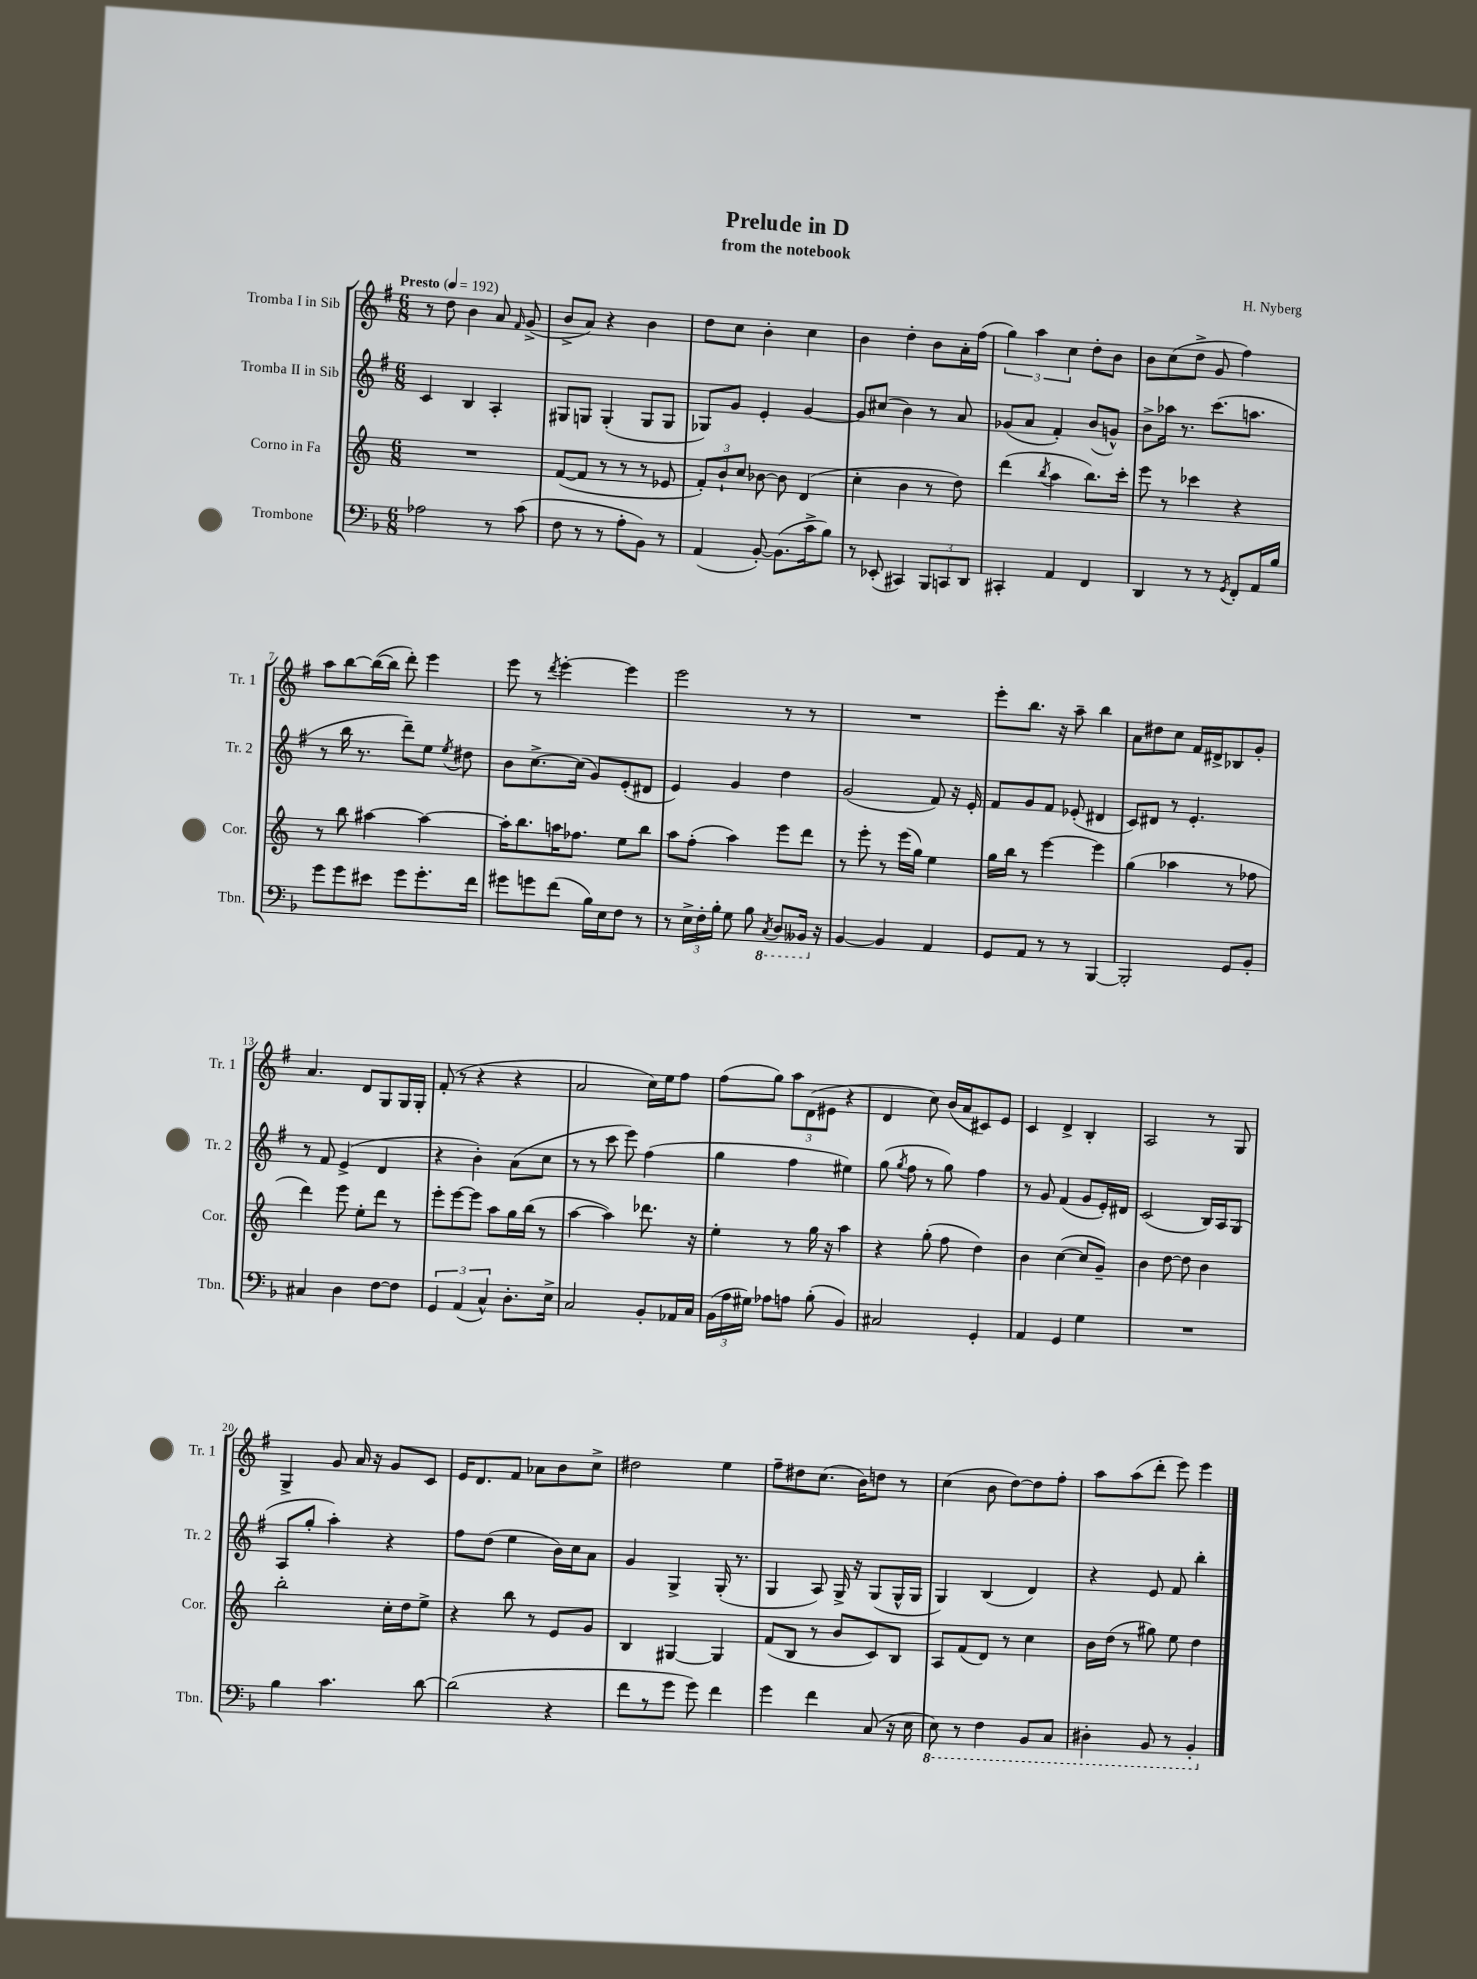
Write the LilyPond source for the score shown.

\header { title = "Prelude in D" composer = "H. Nyberg" subtitle = "from the notebook" }
<<
\new StaffGroup <<
\new Staff = "s0" \with { instrumentName = "Tromba I in Sib" shortInstrumentName = "Tr. 1" } {
    \clef treble \key g \major \numericTimeSignature \time 6/8 \tempo "Presto" 4 = 192
    \autoBeamOff r8 d''8 b'4 a'8 \grace { fis'16 } g'8->( |
    b'8[-> a'8]) r4 b'4 |
    d''8[ c''8] b'4-. c''4 |
    b'4 d''4-. b'8[ a'16-. fis''16]( |
    \tuplet 3/2 { g''4) a''4 c''4 } d''8[-. b'8] |
    b'8[ c''8( d''8]-> g'8 fis''4) |
    a''8[ b''8~ b''16~( b''16] d'''8-.) e'''4 |
    e'''8 r8 \acciaccatura { d'''8 } e'''4~-. e'''4 |
    e'''2 r8 r8 |
    R2. |
    e'''8[-. b''8.] r16 a''8-- b''4 |
    a'8[ dis''8 c''8] fis'16[ dis'16-> bes8 g'8]-. |
    a'4. d'8[ g8 g16 g16]-. |
    fis'8-.( r8 r4 r4 |
    a'2 c''16[) e''16 fis''8] |
    fis''8[( g''8]) \tuplet 3/2 { a''8[ d'8( eis'8] } r4 |
    d'4 c''8) b'16[( a'16 cis'8) e'8] |
    c'4 d'4-> b4-. |
    a2 r8 g8 |
    g4-> g'8 a'16 r16 g'8[ c'8] |
    e'16[ d'8. fis'8] aes'8[ b'8 c''8]-> |
    dis''2 e''4 |
    fis''8[-- dis''8 c''8.]( b'16[) d''8] r8 |
    c''4( b'8 d''8[~) d''8 fis''8]-. |
    a''8[ a''8( d'''8]-. e'''8) e'''4 \bar "|." |
}
\new Staff = "s1" \with { instrumentName = "Tromba II in Sib" shortInstrumentName = "Tr. 2" } {
    \clef treble \key g \major \numericTimeSignature \time 6/8
    \autoBeamOff c'4 b4 a4-. |
    gis8[ g8] g4-.( g8[ g8] |
    ges8[) g'8] e'4-. g'4~ |
    g'8[ cis''8]( b'4) r8 a'8 |
    ges'8[( a'8] fis'4-.) b'8[( g'8]-^) |
    b'8[-> aes''16] r8. c'''8.[( a''8.] |
    r8 b''16 r8. d'''8[--) e''8] \acciaccatura { e''8 } dis''8 |
    b'8[ c''8.~-> c''16]( g'8[) e'8-.( dis'8] |
    e'4) g'4 d''4 |
    g'2( fis'8) r16 e'16-. |
    fis'8[ g'8 fis'8] ees'8-.( dis'4 |
    c'8[) dis'8] r8 e'4.-. |
    r8 fis'8 e'4->( d'4 |
    r4 b'4-.) a'8[( c''8] |
    r8 r8 c'''8 e'''8) fis''4( |
    g''4 fis''4 eis''4) |
    g''8( \acciaccatura { g''8 } fis''8 r8 g''8) fis''4 |
    r8 g'8 fis'4( g'8[ e'16-.) dis'16] |
    c'2( b16[) a16 g8]( |
    a8[ g''8]-. a''4-.) r4 |
    fis''8[ d''8]( e''4 b'16[) c''16 a'8] |
    g'4 g4-> g16-.( r8. |
    g4 a8) g16-> r16 g8[( g16-^ g16] |
    g4) b4( d'4) |
    r4 e'8 fis'8 b''4-. \bar "|." |
}
\new Staff = "s2" \with { instrumentName = "Corno in Fa" shortInstrumentName = "Cor." } {
    \clef treble \key c \major \numericTimeSignature \time 6/8
    \autoBeamOff R2. |
    f'8[~( f'8] r8 r8 r8 ees'8 |
    \tuplet 3/2 { f'8[-.) b'8-! c''8] } bes'8~ bes'8 d'4( |
    c''4-. b'4 r8 d''8) |
    d'''4( \acciaccatura { b''8 } a''4 b''8.[) c'''16]-. |
    e'''8 r8 ces'''4 r4 |
    r8 b''8 ais''4~ ais''4~ |
    ais''16[-. b''8. a''16 fes''8.] e''8[ b''8] |
    a''8[ f''8]-.( a''4) e'''8[ d'''8] |
    r8 e'''8-. r8 e'''16[( g''16]) e''4 |
    g''16[ b''16] r8 e'''4~ e'''4 |
    g''4( aes''4 r8 fes''8 |
    d'''4) e'''8 e''8[-. d'''8] r8 |
    e'''8[-. e'''8~ e'''8] a''8[ g''16 b''16]( r8 |
    a''4~ a''4) des'''8. r16 |
    e''4-. r8 g''16 r16 a''4 |
    r4 g''8-.( f''8 d''4) |
    b'4 c''4~( c''8[ g'8]--) |
    b'4 d''8~ d''8 b'4 |
    b''2-. c''16[-. d''16 e''8]-> |
    r4 b''8 r8 e'8[ g'8] |
    b4 gis4~ gis4 |
    f'8[( b8] r8 b'8[ c'8) b8] |
    a8[ f'8( d'8]) r8 c''4 |
    b'16[ d''16]( r8 gis''8) e''8 d''4 \bar "|." |
}
\new Staff = "s3" \with { instrumentName = "Trombone" shortInstrumentName = "Tbn." } {
    \clef bass \key f \major \numericTimeSignature \time 6/8
    \autoBeamOff aes2 r8 c'8( |
    f8 r8 r8 a8[-. bes,8]) r8 |
    a,4( bes,8~-.) bes,8.[( c'16-> bes8]) |
    r8 ees,8-.( cis,4) \tuplet 3/2 { bes,,8[ c,8 d,8] } |
    cis,4-. a,4 f,4 |
    d,4 r8 r8 \acciaccatura { g,8 } f,8[-. a,16 bes16] |
    g'8[ g'8 eis'8] g'8[ g'8.-. f'16] |
    gis'8[ g'8 f'8]( bes16[) e16 f8] r8 |
    r8 \tuplet 3/2 { e16[-> f16-. bes16]-. } g8 bes8 \ottava #-1 \acciaccatura { c,8 } d,8[ beses,,16] \ottava #0 r16 |
    bes,4~ bes,4 a,4 |
    g,8[ a,8] r8 r8 bes,,4~ |
    bes,,2-. g,8[ bes,8]-. |
    cis4 d4 f8[~ f8] |
    \tuplet 3/2 { g,4 a,4( c4-^) } d8.[-. e16]-> |
    c2 bes,8[-. aes,16 c16] |
    \tuplet 3/2 { bes,16[( a16 gis16]) } aes8[ a8] bes8-.( bes,4) |
    cis2 g,4-. |
    a,4 g,4 g4 |
    R2. |
    bes4 c'4. d'8~ |
    d'2( r4 |
    f'8[ r8 g'8] g'8) f'4 |
    g'4 f'4 c8( r16 e16 |
    \ottava #-1 e,8) r8 f,4 bes,,8[ c,8] |
    dis,4-. bes,,8 r8 bes,,4-. \ottava #0 \bar "|." |
}
>>
>>
